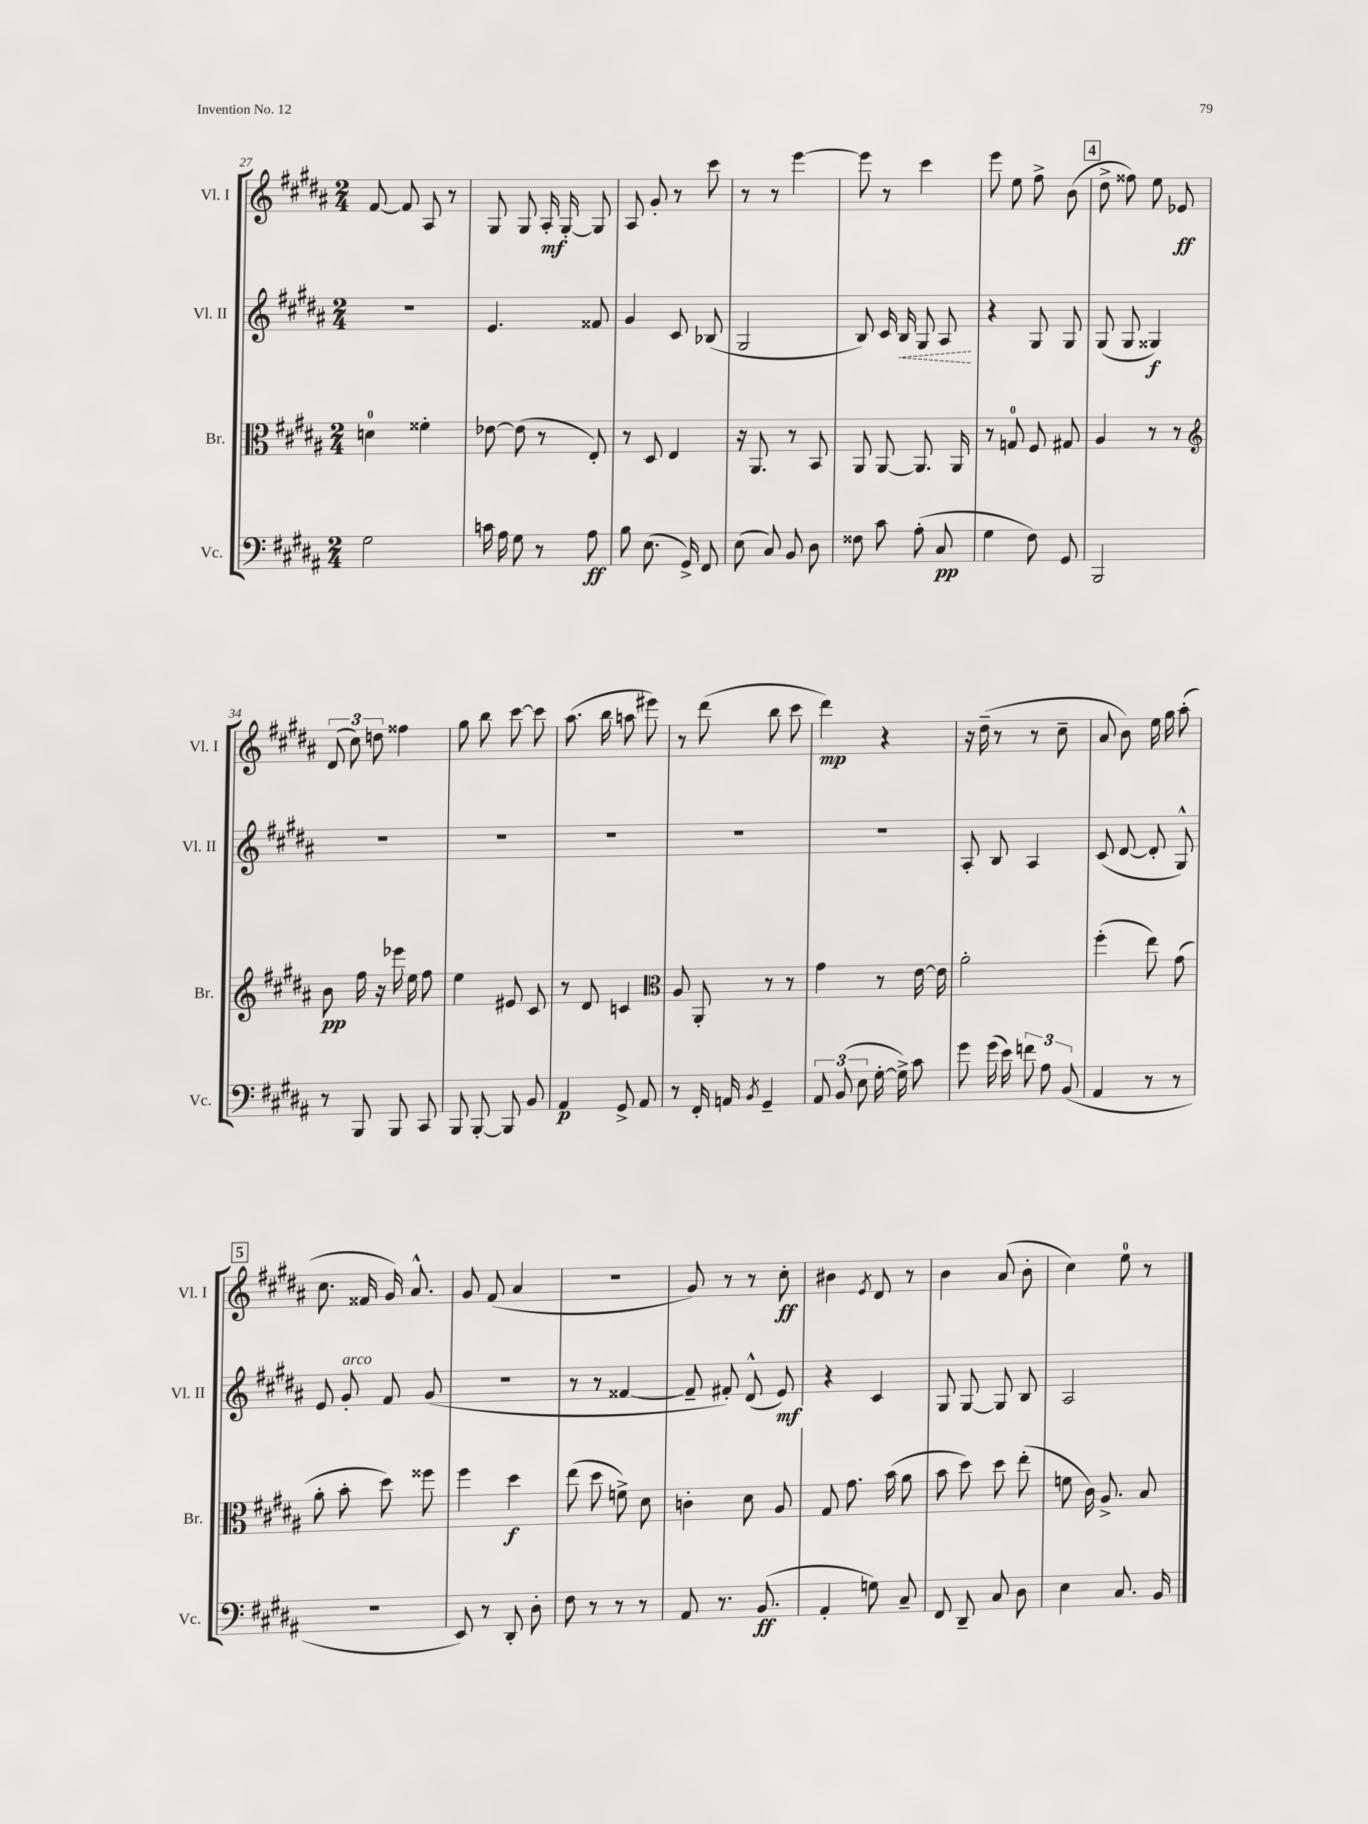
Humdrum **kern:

**kern	**dynam	**kern	**dynam	**kern	**dynam	**kern	**dynam
*part4	*part4	*part3	*part3	*part2	*part2	*part1	*part1
*staff4	*staff4	*staff3	*staff3	*staff2	*staff2	*staff1	*staff1
*I"Vc.	*	*I"Br.	*	*I"Vl. II	*	*I"Vl. I	*
*I'Vc.	*	*I'Br.	*	*I'Vl. II	*	*I'Vl. I	*
*clefF4	*	*clefC3	*	*clefG2	*	*clefG2	*
*k[f#c#g#d#a#]	*	*k[f#c#g#d#a#]	*	*k[f#c#g#d#a#]	*	*k[f#c#g#d#a#]	*
*M2/4	*	*M2/4	*	*M2/4	*	*M2/4	*
=27	=27	=27	=27	=27	=27	=27	=27
2G#\	.	4dn\	.	2r	.	[8f#/	.
.	.	.	.	.	.	8f#/]	.
.	.	4f##X'\	.	.	.	8A#/	.
.	.	.	.	.	.	8r	.
=28	=28	=28	=28	=28	=28	=28	=28
16cn\	.	[8e-X\	.	4.e/	.	8G#/	.
16A#\	.	.	.	.	.	.	.
8G#\	.	(8e-\]	.	.	.	8G#/	.
8r	.	8r	.	.	.	16A#'/	mf
.	.	.	.	.	.	[16G#'/	.
8A#\	ff	8E'/)	.	8f##X/	.	8G#/]	.
=29	=29	=29	=29	=29	=29	=29	=29
8B\	.	8r	.	4g#/	.	8A#/	.
(8.E\	.	8D#/	.	.	.	8g#'/	.
.	.	4E/	.	8c#/	.	8r	.
16GG#^/)	.	.	.	.	.	.	.
8FF#/	.	.	.	(8B-X/	.	8ccc#\	.
=30	=30	=30	=30	=30	=30	=30	=30
(8E\	.	16r	.	2G#/	.	8r	.
.	.	8.AA#/	.	.	.	.	.
8C#/)	.	.	.	.	.	8r	.
8BB/	.	8r	.	.	.	[4eee\	.
8D#\	.	8BB/	.	.	.	.	.
=31	=31	=31	=31	=31	=31	=31	=31
8F##X\	.	8AA#/	.	8B/)	.	8eee\]	.
8c#\	.	[8AA#/	.	16c#/	.	8r	.
!	!	!	!	!	!LO:HP:b	!	!
.	.	.	.	16B/	<	.	.
(8A#'\	.	8.AA#/]	.	8G#/	.	4ccc#\	.
8C#/	pp	.	.	8A#/	.	.	.
.	.	16AA#/	.	.	.	.	.
.	.	.	.	.	[	.	.
=32	=32	=32	=32	=32	=32	=32	=32
4G#\	.	8r	.	4r	.	8eee\	.
.	.	8Gn/	.	.	.	8ee\	.
8F#\)	.	8F#/	.	8G#/	.	8ff#^\	.
8GG#/	.	8G#X/	.	8G#/	.	(8b\	.
!!LO:REH:place=s1:t=4
=33	=33	=33	=33	=33	=33	=33	=33
2BBB/	.	4A#/	.	(8G#/	.	8dd#^\	.
.	.	.	.	8G#/	.	8ff##X\)	.
.	.	8r	.	4G##X/)	f	8ee\	.
.	.	8r	.	.	.	8e-X/	ff
!!LO:LB:g=z
=34	=34	=34	=34	=34	=34	=34	=34
*	*	*clefG2	*	*	*	*	*
8r	.	8b\	pp	2r	.	(12d#/	.
.	.	.	.	.	.	12cc#\)	.
8BBB/	.	16ff#\	.	.	.	.	.
.	.	.	.	.	.	12ddn\	.
.	.	16r	.	.	.	.	.
8BBB/	.	16eee-X\	.	.	.	4ff##X\	.
.	.	16ee\	.	.	.	.	.
8CC#/	.	8ff#\	.	.	.	.	.
=35	=35	=35	=35	=35	=35	=35	=35
8BBB/	.	4ee\	.	2r	.	8gg#\	.
[8BBB'/	.	.	.	.	.	8bb\	.
8BBB/]	.	8e#X/	.	.	.	[8ccc#\	.
8BB/	.	8c#/	.	.	.	8ccc#\]	.
=36	=36	=36	=36	=36	=36	=36	=36
4AA#/	p	8r	.	2r	.	(8.aa#\	.
.	.	8d#/	.	.	.	.	.
.	.	.	.	.	.	16bb\	.
8GG#^/	.	4cn/	.	.	.	8aan\	.
8AA#/	.	.	.	.	.	8eee#X\)	.
=37	=37	=37	=37	=37	=37	=37	=37
*	*	*clefC3	*	*	*	*	*
8r	.	8A#/	.	2r	.	8r	.
16FF#'/	.	8AA#'/	.	.	.	(8ddd#\	.
16AAn/	.	.	.	.	.	.	.
8qBB/	.	.	.	.	.	.	.
4GG#~/	.	8r	.	.	.	8bb\	.
.	.	8r	.	.	.	8ccc#\	.
=38	=38	=38	=38	=38	=38	=38	=38
12AA#/	.	4g#\	.	2r	.	4ddd#\)	mp
(12BB/	.	.	.	.	.	.	.
12E\	.	.	.	.	.	.	.
[16G#'\	.	8r	.	.	.	4r	.
16G#^\])	.	.	.	.	.	.	.
8c#\	.	[16e\	.	.	.	.	.
.	.	16e\]	.	.	.	.	.
=39	=39	=39	=39	=39	=39	=39	=39
8g#\	.	2a#'\	.	8A#'/	.	16r	.
.	.	.	.	.	.	(16dd#~\	.
(16g#\	.	.	.	8B/	.	8r	.
16e\)	.	.	.	.	.	.	.
12fn\	.	.	.	4A#/	.	8r	.
12A#\	.	.	.	.	.	.	.
.	.	.	.	.	.	8cc#~\	.
(12BB/	.	.	.	.	.	.	.
=40	=40	=40	=40	=40	=40	=40	=40
4AA#/	.	(4ff#'\	.	(8c#/	.	8a#/	.
.	.	.	.	[8d#/	.	8b\)	.
8r	.	8ee\)	.	8d#'/]	.	16ee\	.
.	.	.	.	.	.	16gg#\	.
8r	.	(8g#\	.	8G#^^/)	.	(8aa#'\	.
!!LO:LB:g=z
!!LO:REH:place=s1:t=5
=41	=41	=41	=41	=41	=41	=41	=41
2r	.	8a#'\	.	8e/	.	8.cc#\	.
!	!	!	!	!LO:TX:a:i:t=arco	!	!	!
.	.	8b'\	.	8g#'/	.	.	.
.	.	.	.	.	.	16f##X/	.
.	.	8dd#\)	.	8f#/	.	16g#/)	.
.	.	.	.	.	.	8.a#^^/	.
.	.	8ff##X\	.	(8g#/	.	.	.
=42	=42	=42	=42	=42	=42	=42	=42
8EE/)	.	4ff#\	.	2r	.	8g#/	.
8r	.	.	.	.	.	(8f#/	.
8DD#'/	.	4dd#\	f	.	.	4a#/	.
8D#'\	.	.	.	.	.	.	.
=43	=43	=43	=43	=43	=43	=43	=43
8F#\	.	(8ee\	.	8r	.	2r	.
8r	.	8dd#\	.	8r	.	.	.
8r	.	8fn^\)	.	[4f##X/	.	.	.
8r	.	8d#\	.	.	.	.	.
=44	=44	=44	=44	=44	=44	=44	=44
8AA#/	.	4cn'\	.	8f##~/]	.	8g#/)	.
8.r	.	.	.	8f#X'/)	.	8r	.
.	.	8d#\	.	(8d#^^/	.	8r	.
(8.BB/	ff	.	.	.	.	.	.
.	.	8A#/	.	8e/)	mf	8cc#'\	ff
=45	=45	=45	=45	=45	=45	=45	=45
4AA#'/	.	8G#/	.	4r	.	4b#X\	.
.	.	8.g#\	.	.	.	.	.
.	.	.	.	.	.	8qe/	.
8Gn\)	.	.	.	4c#/	.	8d#/	.
.	.	(16b\	.	.	.	.	.
8C#~/	.	8a#\	.	.	.	8r	.
=46	=46	=46	=46	=46	=46	=46	=46
8FF#/	.	8b\	.	8G#/	.	4b\	.
8DD#~/	.	8dd#\)	.	[8G#/	.	.	.
8C#/	.	8dd#\	.	8G#/]	.	(8a#/	.
8D#\	.	(8ee'\	.	8B/	.	8b'\	.
=47	=47	=47	=47	=47	=47	=47	=47
4E\	.	8fn\	.	2A#/	.	4cc#\)	.
.	.	16c#\)	.	.	.	.	.
.	.	8.A#^/	.	.	.	.	.
8.C#/	.	.	.	.	.	8ee\	.
.	.	8B/	.	.	.	8r	.
16BB/	.	.	.	.	.	.	.
==	==	==	==	==	==	==	==
*-	*-	*-	*-	*-	*-	*-	*-
